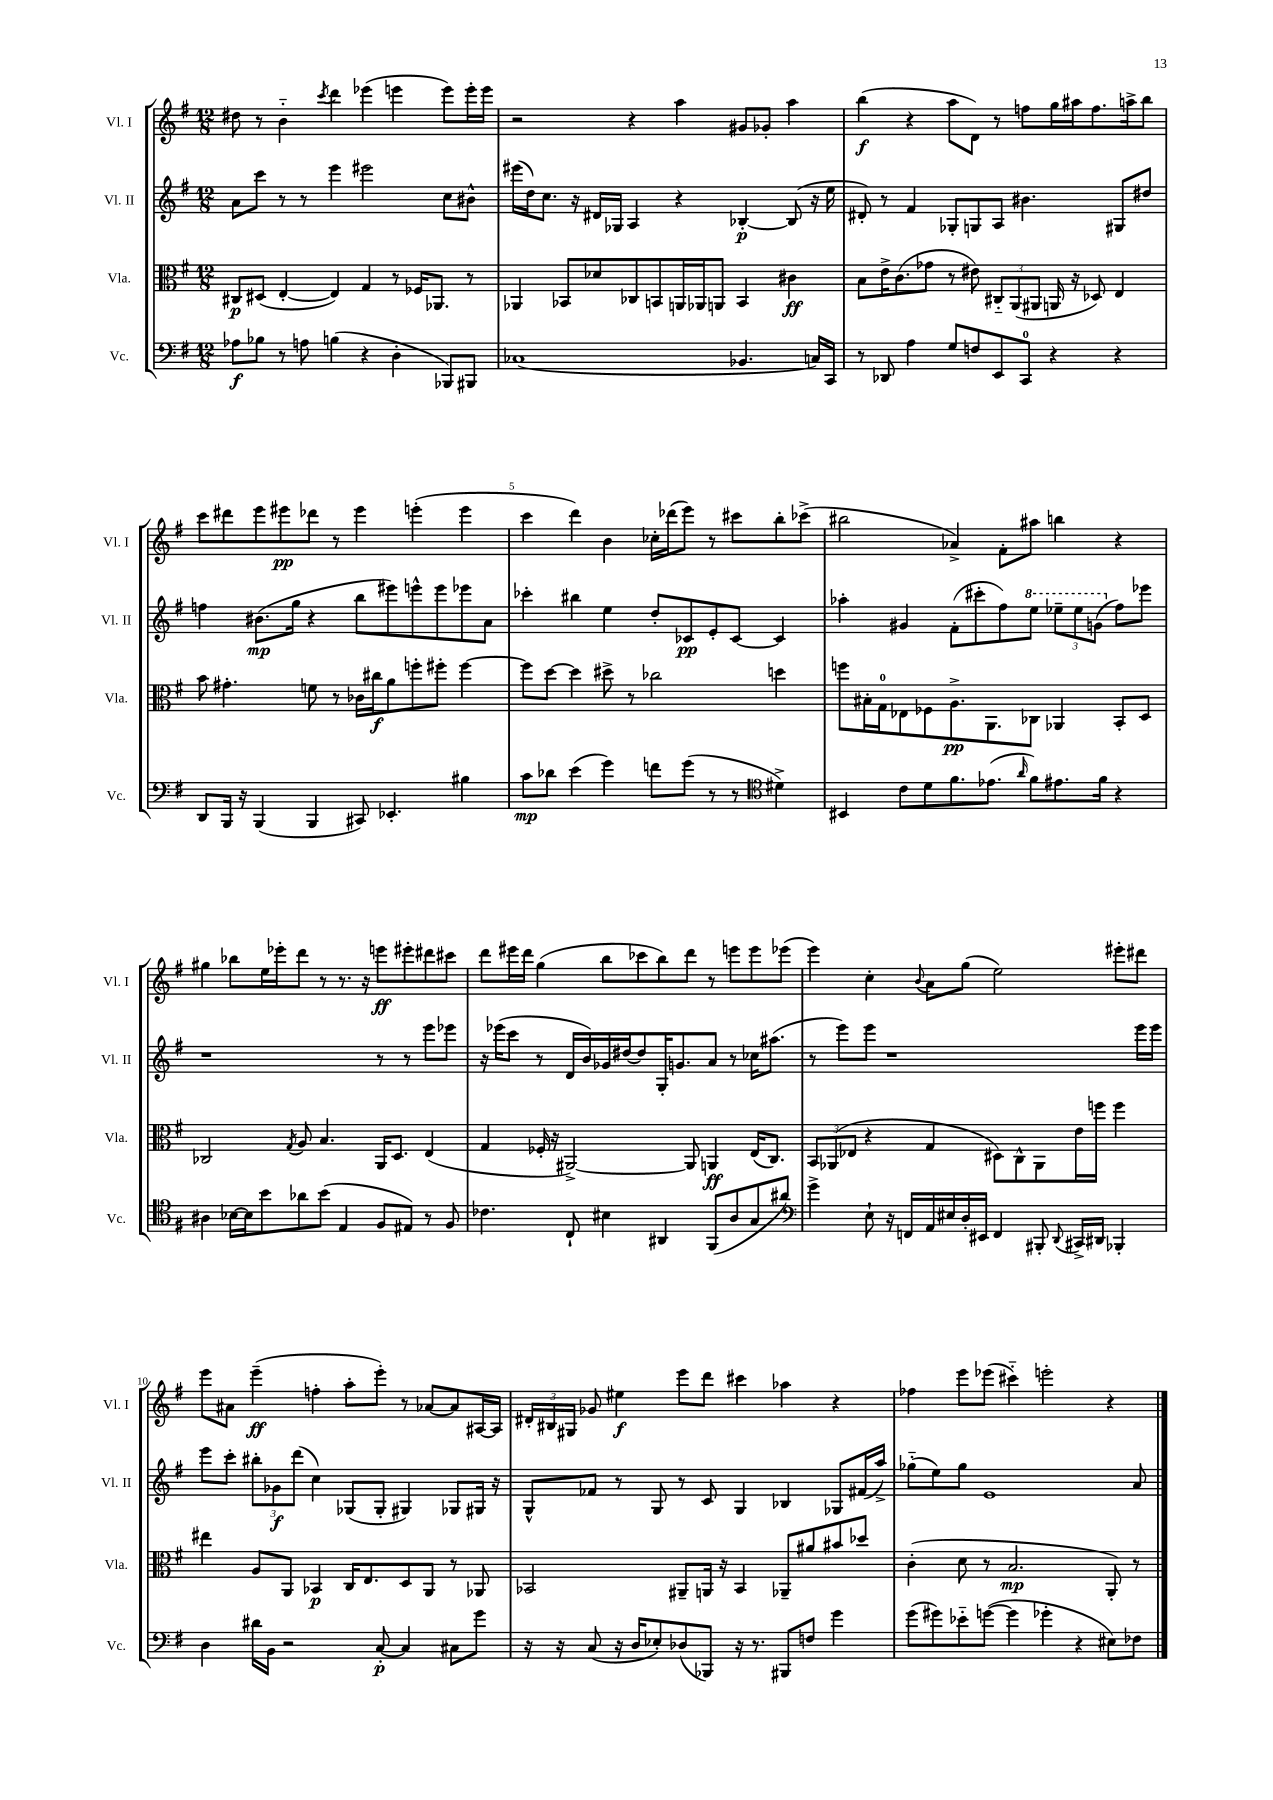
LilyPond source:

<<
\new StaffGroup <<
\new Staff = "s0" \with { instrumentName = "Vl. I" shortInstrumentName = "Vl. I" } {
    \clef treble \key g \major \numericTimeSignature \time 12/8
    \autoBeamOff dis''8 r8 b'4-_ \acciaccatura { c'''8 } d'''4 ees'''4( e'''4 e'''8[) e'''16-. e'''16] |
    r2 r4 a''4 gis'8[ ges'8]-. a''4 |
    b''4\f( r4 a''8[ d'8]) r8 f''8[ g''16 ais''16 f''8. a''16-> b''8] |
    c'''8[ dis'''8 e'''8 eis'''8\pp des'''8] r8 eis'''4 e'''4-.( e'''4 |
    c'''4 d'''4) b'4 ces''16[-. des'''16( e'''8]) r8 cis'''8[ b''8-. ces'''8]->( |
    bis''2 aes'4->) fis'8[-. ais''8] b''4 r4 |
    gis''4 bes''8[ e''16 ees'''16-. d'''8] r8 r8. r16 e'''8[\ff eis'''8-. dis'''8 cis'''8] |
    d'''8[ eis'''16 d'''16] g''4( b''8[ ces'''8 b''8) d'''8] r8 e'''8[ e'''8 ees'''8]( |
    e'''4) c''4-. \appoggiatura { b'8 } a'8[ g''8]( e''2) eis'''8[-. dis'''8] |
    e'''8[ ais'8] e'''4--\ff( f''4-. a''8[-. e'''8]-.) r8 aes'8[~ aes'8 ais16~ ais16] |
    \tuplet 3/2 { dis'16[-. bis16 gis16] } ges'8 eis''4\f e'''8[ d'''8] cis'''4 aes''4 r4 |
    fes''4 e'''8[ ees'''8]( cis'''4-_) e'''2-. r4 \bar "|." |
}
\new Staff = "s1" \with { instrumentName = "Vl. II" shortInstrumentName = "Vl. II" } {
    \clef treble \key g \major \numericTimeSignature \time 12/8
    \autoBeamOff a'8[ c'''8] r8 r8 e'''4 eis'''2 c''8[ bis'8]-^ |
    eis'''16[( d''16) c''8.] r16 dis'16[ ges16] a4 r4 bes4~-.\p bes8( r16 e''16 |
    dis'8-.) r8 fis'4 ges8[-. g8 a8] bis'4. gis8[ dis''8] |
    f''4 bis'8.[\mp( g''16] r4 b''8[ eis'''8) e'''8-^ e'''8 ees'''8 a'8] |
    ces'''4-. bis''4 e''4 d''8[-. ces'8\pp e'8-. ces'8]~ ces'4 |
    aes''4-. gis'4 fis'8[-.( cis'''8-. fis''8) \ottava #1 e'''8] \tuplet 3/2 { ees'''8[-- ees'''8 g''!8]( \ottava #0 } fis''8[) ees'''!8] |
    r1 r8 r8 e'''8[ ees'''8] |
    r16 ees'''16[( c'''8] r8 d'16[ b'16) ges'16 dis''16~ dis''8 g16-. g'8. a'8] r8 ces''16[ ais''8.]( |
    r8 e'''8[) e'''8] r1 e'''16[ e'''16] |
    e'''8[ c'''8]-. \tuplet 3/2 { bis''8[-. ges'8\f d'''8]( } c''4) ges8[( ges8]-. gis4) ges8[ gis16] r16 |
    g8[-^ fes'8] r8 g8 r8 c'8 g4 bes4 ges8[ fis'16( a''16]->) |
    ges''8[-_( e''8) ges''8] e'1 a'8 \bar "|." |
}
\new Staff = "s2" \with { instrumentName = "Vla." shortInstrumentName = "Vla." } {
    \clef alto \key g \major \numericTimeSignature \time 12/8
    \autoBeamOff cis8[\p dis8]( e4~-. e4) g4 r8 fes16[ aes,8.] r8 |
    aes,4 bes,8[ des'8 ces8 b,8 a,16 aes,16 a,8] b,4 cis'4\ff |
    b8[ e'16-> c'8.( ges'8] r8 eis'8) \tuplet 3/2 { cis8[-_ a,8( ais,8] } a,16 r16 des8) e4 |
    b'8 gis'4.-. f'8 r8 ces'16[ cis''16\f a'8 f''8-. fis''8]-. fis''4~ |
    fis''8[ d''8]~ d''4 dis''8-> r8 ces''2 d''4 |
    f''8[ bis16-. g16-0 ees8 fes8 a8.->\pp a,8. ces8] aes,4 b,8[-. d8] |
    ces2 \acciaccatura { g8 } a8 b4. a,16[ d8.] e4( |
    g4 fes16-. r16 ais,2~->) ais,8 a,4\ff e16[( c8.]) |
    \tuplet 3/2 { b,8[ aes,8( ees8] } r4 g4 dis8[) c8-^ aes,8 e'16 f''16] f''4 |
    eis''4 a8[ a,8] bes,4\p c16[ e8. d8 a,8] r8 aes,8 |
    bes,2 ais,8[-- a,16] r16 bes,4 aes,8[-- ais'8 bis'8 des''8] |
    c'4-.( d'8 r8 b2.\mp a,8-.) r8 \bar "|." |
}
\new Staff = "s3" \with { instrumentName = "Vc." shortInstrumentName = "Vc." } {
    \clef bass \key g \major \numericTimeSignature \time 12/8
    \autoBeamOff aes8[\f bes8] r8 a8 b4( r4 d4-. bes,,8[) bis,,8] |
    ces1( bes,4. c16[) c,16] |
    r8 des,8 a4 g8[ f8 e,8 c,8]-0 r4 r4 |
    d,8[ b,,16] r16 b,,4( b,,4 cis,8) ees,4.-. bis4 |
    c'8[\mp des'8] e'4( g'4) f'8[ g'8]( r8 r8 \clef tenor dis'4->) |
    bis,4 c'8[ d'8 fis'8. ees'8.]( \grace { a'16 } fis'8[) eis'8. fis'16] r4 |
    ais4 bes16[~ bes16 b'8 aes'8 b'8]( e4 fis8[ eis8]) r8 fis8 |
    ces'4. c8-! bis4 ais,4 fis,8[( a8 g8 ais'8]) |
    \clef bass g'4-> e8-! r16 f,16[ a,16 eis16 d16-. eis,16] f,4 bis,,8-. \appoggiatura { d,8 } cis,16[-> dis,16] bes,,4-. |
    d4 dis'16[ b,16] r2 c8~-.\p c4 cis8[ g'8] |
    r16 r16 c8( r16 d16[ ees8-.) des8( bes,,8]) r16 r8. bis,,8[ f8] g'4 |
    g'8[( gis'8) ees'8-_ g'8]~( g'4 ges'4-. r4 eis8[) fes8] \bar "|." |
}
>>
>>
\layout { \context { \Score \override BarNumber.break-visibility = ##(#f #t #t) barNumberVisibility = #(every-nth-bar-number-visible 5) } }
